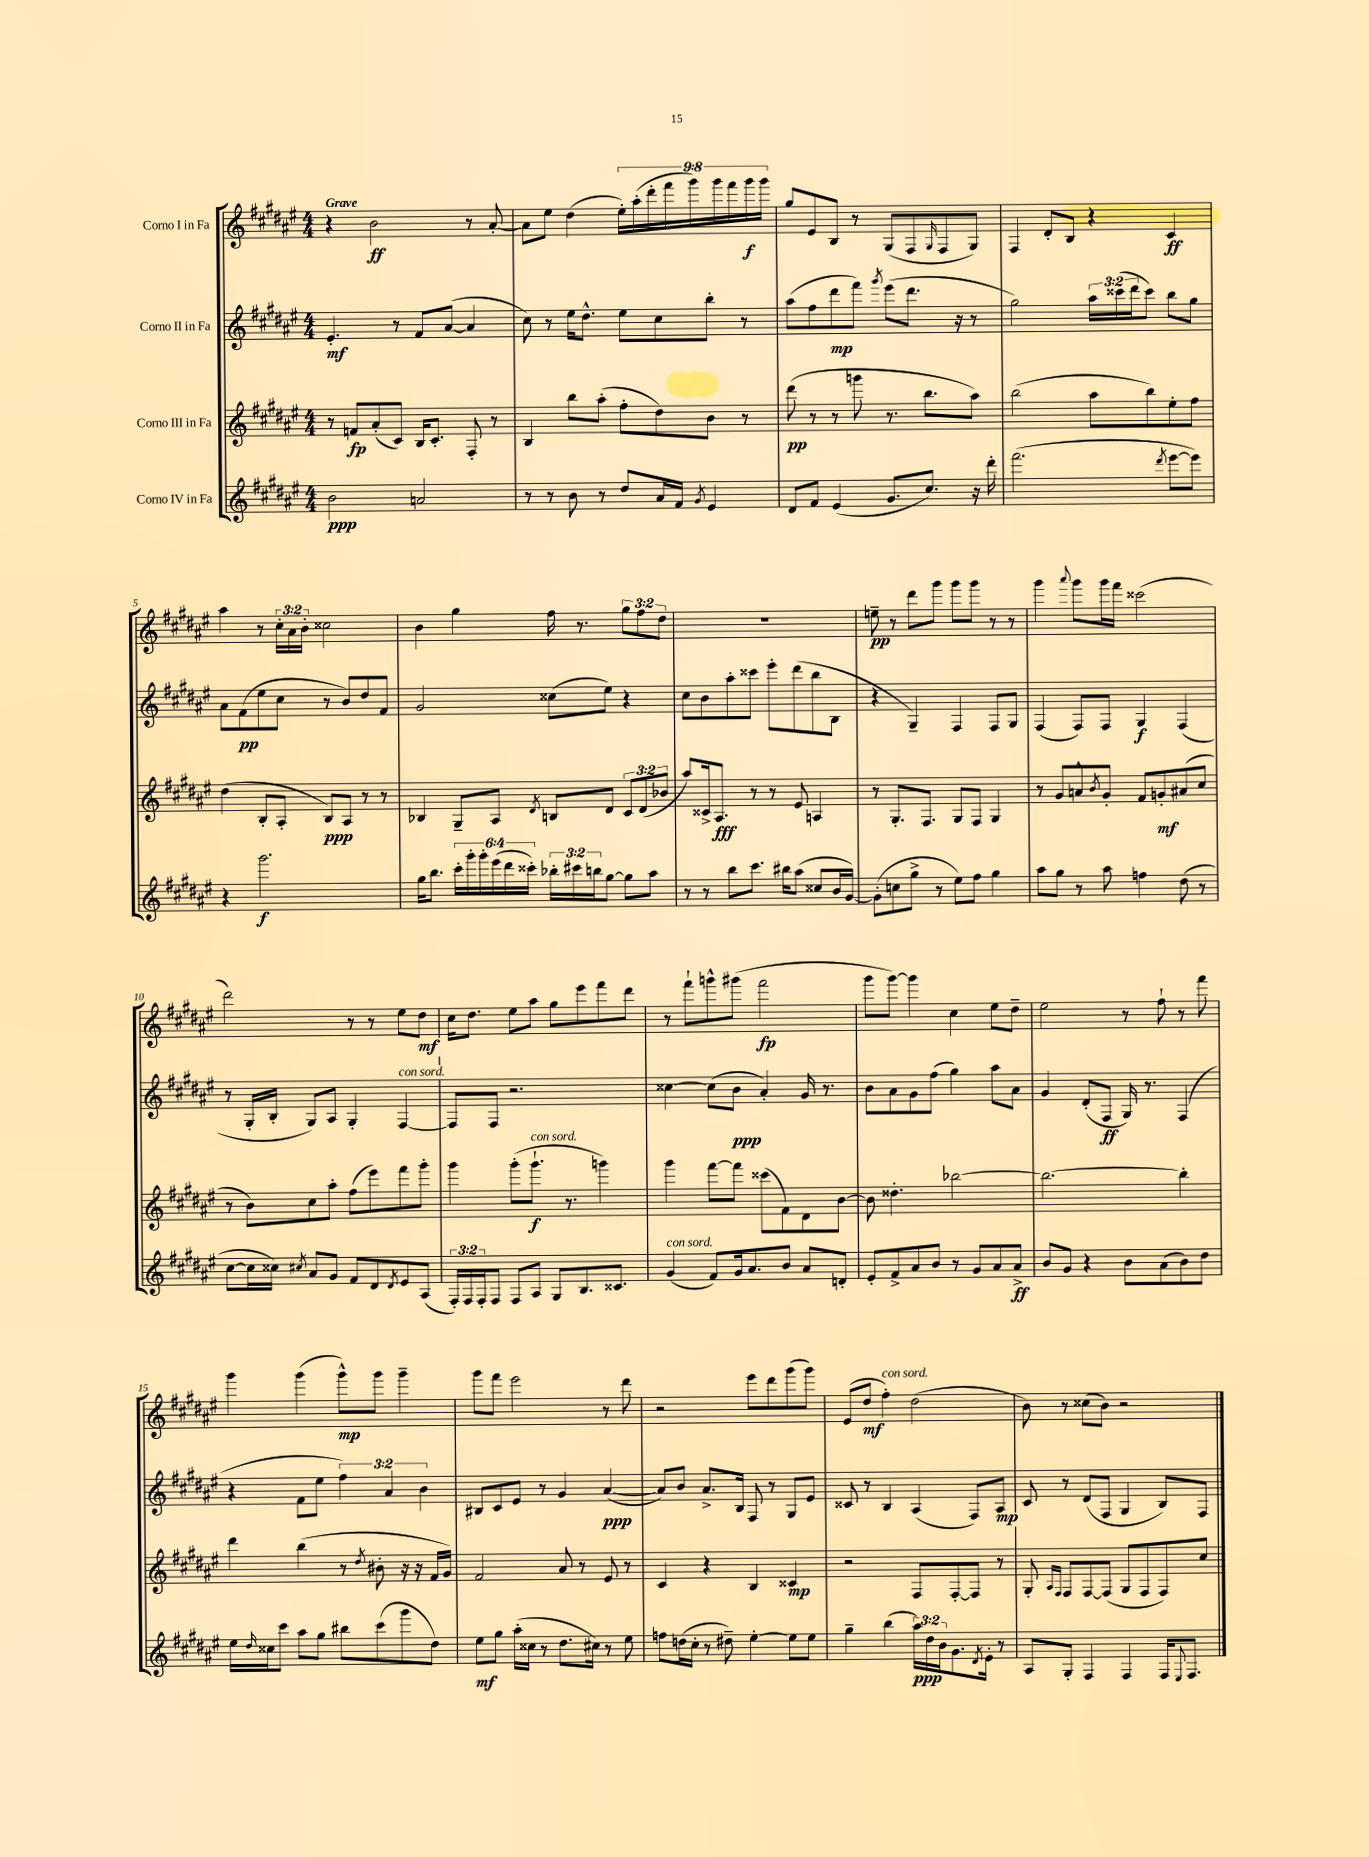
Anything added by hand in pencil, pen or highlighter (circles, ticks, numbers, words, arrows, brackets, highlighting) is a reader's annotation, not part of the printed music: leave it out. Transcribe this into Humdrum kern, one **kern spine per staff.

**kern	**kern	**kern	**kern
*staff4	*staff3	*staff2	*staff1
*clefG2	*clefG2	*clefG2	*clefG2
*k[f#c#g#d#a#e#]	*k[f#c#g#d#a#e#]	*k[f#c#g#d#a#e#]	*k[f#c#g#d#a#e#]
*M4/4	*M4/4	*M4/4	*M4/4
2b\	8r	4.e#'/	4r
.	8f/L	.	.
.	(8a#'/	.	2b\
.	8c#/J)	8r	.
2a/	16B/LK	8f#/L	.
.	8.c#'/J	.	.
.	.	([8a#/J	.
.	8F#'/	4a#/]	8r
.	8r	.	[8a#'/
=	=	=	=
8r	4B/	8cc#\)	8a#\]L
8r	.	8r	8ee#\J
8b\	8bb\L	16ee#\LK	(4dd#\
.	.	8.dd#^^\J	.
8r	(8aa#'\J	.	.
8dd#/L	8ff#'\L	8ee#\L	18ee#'\LL)
.	.	.	(18aa#'\
.	.	.	18ddd#'\
16a#/L	8dd#\)	8cc#\	.
.	.	.	18fff#\
16f#/JJ	.	.	.
.	.	.	18ggg#\)
8qg#/	.	.	.
4e#/	8b\J	8bb'\J	.
.	.	.	18ggg#\
.	.	.	18fff#\
.	8r	8r	.
.	.	.	18ggg#\
.	.	.	18ggg#\JJ
=	=	=	=
8d#/L	(8ddd#\	(8aa#\L	8gg#/L
8f#/J	8r	8ff#\	8e#/
(4e#/	8r	8ddd#\	8B/J
.	8ggg\	8fff#\J)	8r
.	.	8qggg#/	.
8.g#/L	8.r	(8eee#\L	(8G#/L
.	.	8.ddd#\J	8F#/
8.cc#/J)	8.bb\L	.	.
.	.	.	16qqG#/
.	.	.	8F#/
.	.	16r	.
16r	8aa#\J)	8r	8G#/J)
16ddd#'\	.	.	.
=	=	=	=
(2.fff#\	(2bb\	2gg#\)	4F#/
.	.	.	8d#'/L
.	.	.	8B/J
.	8aa#\L	24aa#\LL	4r
.	.	(24ccc##\	.
.	.	24ddd#\J	.
.	8bb\)	8ccc##\J)	.
8qddd#/	.	.	.
[8eee#\L	8ee#'\	8bb\L	4c#/
8eee#\]J)	8ff#\J	8gg#\J	.
=	=	=	=
4r	(4dd#\	8a#\L	4aa#\
.	.	(8f#\	.
2.ggg#\	8B'/L	8ee#\	8r
.	8A#'/J	8cc#\J	24cc#'\LL
.	.	.	24a#\
.	.	.	24b'\JJ
.	8B/L)	8r	2cc##\
.	8A#/J	8b/L)	.
.	8r	8dd#/	.
.	8r	8f#/J	.
=	=	=	=
16gg#\LK	4B-/	2g#/	4b\
8.bb\J	.	.	.
24ccc#'\LL	8G#~/L	.	4gg#\
24ggg#'\	.	.	.
24ggg#'\	.	.	.
(24eee#\	8A#/J	.	.
24ddd#\	.	.	.
24ccc##'\JJ)	.	.	.
.	8qd#/	.	.
24bb-'\LL	8B/L	(8cc##\L	16ff#\
24ccc#\	.	.	.
.	.	.	8.r
24bb\J	.	.	.
[8gg#\J	8d#/J	8ee#\J)	.
8gg#\]L	12c#/L	4r	12gg#\L
.	(12d#/	.	12ff#\
8aa#\J	.	.	.
.	12b-/J	.	12dd#\J
=	=	=	=
8r	8aa#/L)	8cc#\L	1r
8r	16c##^/k	8b\	.
.	8.A#/J	.	.
8bb\L	.	8aa#'\	.
8.ccc#\J	8r	8ccc##\J	.
.	8r	8eee#'\L	.
16bb#\LK	.	.	.
(8aa#\J	8e#/	(8ddd#\	.
8cc##/L	4A/	8bb\	.
16b/L	.	8B\J	.
[16g#/JJ)	.	.	.
=	=	=	=
(8g#'\]L	8r	4r	8ee~\
8cc\	8.G#'/L	.	8r
8gg#^\J	.	4G#~/)	8ddd#\L
.	8.F#/J	.	.
8r	.	.	8ggg#\J
8ee#\L)	8G#/L	4F#/	8ggg#\L
8ff#\J	8F#/J	.	8ggg#\J
4gg#\	4G#/	8F#/L	8r
.	.	8G#/J	8r
=	=	=	=
8aa#\L	8r	(4F#/	4ggg#\
8gg#\J	8g#/L	.	.
.	.	.	8qqaaa#/
8r	8a^^/	8F#/L)	8ggg#\L
.	8qb/	.	.
8aa#\	8g#'/J	8F#/J	16ggg#\L
.	.	.	16fff#\JJ
4ff\	8f#/L	4G#/	(2ccc##\
.	8g'/	.	.
(8dd#\	(8a#/	(4F#/	.
8r	8cc#/J	.	.
=	=	=	=
[8cc#\L	8r	8r	2ddd#\)
16cc#\]L	8b\L)	16G#'/LL	.
16cc##\JJ)	.	16B'/JJ	.
8qcc#/	.	.	.
8a#/L	8cc#\	8G#/L)	.
8g#/J	8aa#'\J	8A#/J	.
8f#/L	(8ff#\L	4G#'/	8r
8d#/	8eee#\)	.	8r
8qd#/	.	.	.
8e#/	8fff#\	[4F#/	8ee#\L
(8A#/J	8ggg#'\J	.	8dd#\J
=	=	=	=
24F#'/LL)	4ggg#\	8F#/]L	16cc#\LK
24F#/	.	.	.
.	.	.	8.dd#\J
24F#'/J	.	.	.
8F#/J	.	8F#/J	.
8F#/L	(8ggg#'\L	2.r	8ee#\L
8A#/J	8.ggg#`\J	.	8aa#\J
8G#/L	.	.	8gg#\L
.	8.r	.	.
8.B/	.	.	8eee#\
.	4ggg\)	.	8fff#\
8.c##/J	.	.	.
.	.	.	8ddd#\J
=	=	=	=
(4g#/	4ggg#\	[4cc##\	8r
.	.	.	8fff#`\L
8f#/L)	[8fff#\L	(8cc##\]L	8ggg^^\
16g#/k	8fff#\]J	8b\J	(8ggg#\J
8.a#/	.	.	.
.	(8ccc##\L	4a#'/)	2fff#\
8b/J	8f#\)	.	.
8a#/L	8d#\	16g#/	.
.	.	8.r	.
8d'/J	[8b\J	.	.
=	=	=	=
8e#'/L	8b\]	8b\L	8ggg#\L
8f#^/	4.dd##'\	8a#\	[8ggg#\J)
8a#/	.	8g#\	4ggg#\]
8b/J	.	(8ff#\J	.
8r	[2bb-\	4gg#\)	4cc#\
8g#/L	.	.	.
8a#/	.	8aa#\L	8ee#\L
8a#^/J	.	8a#\J	8dd#~\J
=	=	=	=
8b/L	2.bb-\_	4g#/	2ee#\
8g#/J	.	.	.
4r	.	(8d#'/L	.
.	.	8F#/J	.
8b\L	.	16G#/)	8r
.	.	8.r	.
(8a#\	.	.	8ff#`\
8b\)	4bb-'\]	(4F#/	8r
8dd#\J	.	.	8fff#\
=	=	=	=
16ee#\LL	4ddd#\	4r	4ggg#\
16qqdd#/	.	.	.
16cc##\J	.	.	.
8ccc#\J	.	.	.
8aa#\L	(4bb\	8f#\L	(4ggg#\
8gg#\J	.	8ee#\J	.
8bb#\L	8r	6ff#\)	8ggg#^^\L)
.	8qdd#/	.	.
(8ccc#\	8b#'\	.	8ggg#\J
.	.	6a#/	.
8ggg#\	16r	.	4ggg#~\
.	16r	.	.
.	.	6b\	.
8dd#\J)	16f#/LL	.	.
.	16g#/JJ)	.	.
=	=	=	=
8ee#\L	2f#/	8B#/L	8ggg#\L
8gg#\J	.	8c#/	8fff#\J
(16aa#'\LL	.	8e#/J	2eee#\
16cc##\JJ	.	.	.
8r	.	8r	.
8.dd#\L	8a#/	4g#/	.
.	8r	.	.
16cc#\Jk)	.	.	.
8r	8e#/	([4a#/	8r
8ee#\	8r	.	8ddd#\
=	=	=	=
8ff\L	4c#/	8a#/]L)	2r
(16dd\L	.	8b/J	.
16cc#'\JJ	.	.	.
8r	4r	8.a#^/L	.
8dd#~\)	.	.	.
.	.	16B/Jk	.
[4ee#'\	4B/	8F#/	8eee#\L
.	.	8r	8ddd#\
8ee#\]L	4c##/	8G#/L	(8ggg#\
8ee#\J	.	8e#/J	8ggg#\J)
=	=	=	=
4gg#~\	2r	8c##/	(8e#/L
.	.	8r	8dd#/J
(4bb\	.	4B/	4ff#'\)
24aa#\LL)	8F#/L	(4A#/	(2dd#\
24dd#\	.	.	.
24b\J	.	.	.
8.g#\	[8F#'/	.	.
.	8F#/]J	8F#/L)	.
8qd#/	.	.	.
16e#'\Jk	.	.	.
8r	8r	8A#/J	.
=	=	=	=
8A#/L	8G#'/	8c#/	8b\)
.	16qqA#/LL	.	.
.	16qqF#/JJ	.	.
8G#'/J	8F#/L	8r	8r
4F#/	[8F#/	(8d#/L	(8cc##\L
.	(8F#/]J	8F#/J	8b\J)
4F#/	8G#/L	4G#/	2r
.	8F#/	.	.
16F#/LK	8F#/)	8B/L)	.
8qqE#/	.	.	.
8.F#/J	.	.	.
.	8cc#/J	8F#/J	.
==	==	==	==
*-	*-	*-	*-
